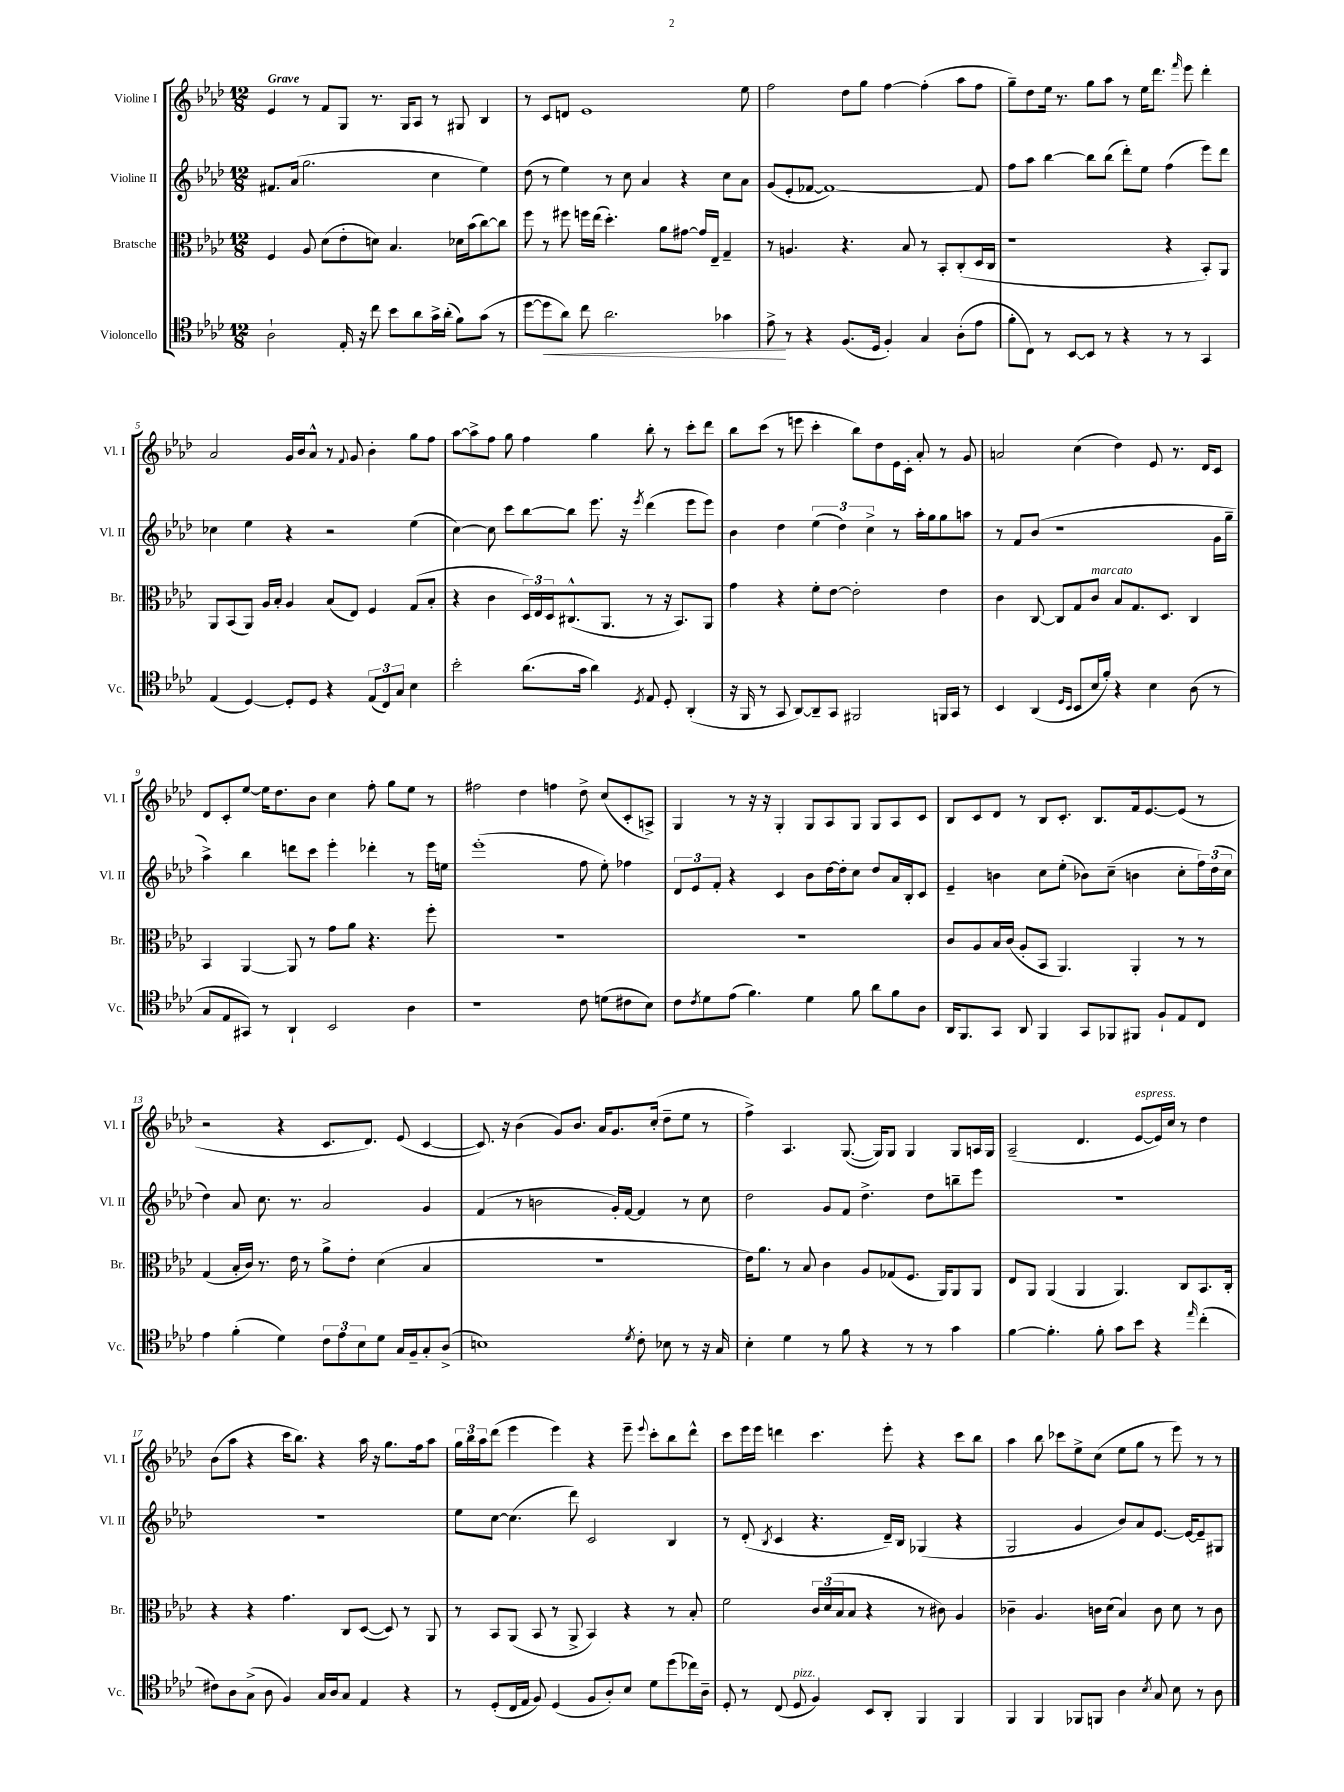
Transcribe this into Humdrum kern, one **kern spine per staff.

**kern	**kern	**kern	**kern
*staff4	*staff3	*staff2	*staff1
*clefC4	*clefC3	*clefG2	*clefG2
*k[b-e-a-d-]	*k[b-e-a-d-]	*k[b-e-a-d-]	*k[b-e-a-d-]
*M12/8	*M12/8	*M12/8	*M12/8
2A-`	4F	8.f#	4e-
.	.	(16a-	.
.	8A-	2.gg	8r
.	(8d-	.	8f
16E-'	8e-'	.	8G
16r	.	.	.
8cc	8d)	.	8.r
8b-	4.B-	.	.
.	.	.	16G
8a-	.	.	8A-
16g^	.	4cc	8r
(16a-'	.	.	.
8f)	16d-	.	8G#
.	(16b-	.	.
(8g	[8cc)	4ee-)	4B-
8r	8cc]	.	.
=	=	=	=
[8dd-	8ff	(8dd-	8r
8dd-]	8r	8r	8c
8a-)	8ff#	4ee-)	8d
8cc	16ff	.	1e-
.	(16ee-	.	.
2.a-	4.dd-')	8r	.
.	.	8cc	.
.	.	4a-	.
.	8a-	.	.
.	[8g#	4r	.
.	16g#]	.	.
.	16E-~	.	.
4g-	4G~	8cc	.
.	.	8a-	8ee-
=	=	=	=
8e-^	8r	(8g	2ff
8r	4.A	8e-'	.
4r	.	[8f-	.
.	.	1f-_)	.
(8.F	4.r	.	8dd-
.	.	.	8gg
16D-	.	.	.
4F')	.	.	[4ff
.	8B-	.	.
4G	8r	.	(4ff']
.	8BB-'	.	.
(8A-'	(8C'	.	8aa-
8e-	16D-	8f-]	8ff
.	16C	.	.
=	=	=	=
8f'	1r	8ff	8gg~)
8C)	.	8aa-	8dd-
8r	.	[4bb-	16ee-
.	.	.	8.r
[8BB-	.	.	.
8BB-]	.	8bb-]	8gg
8r	.	(8bb-	8aa-
4r	.	8ddd-')	8r
.	.	8ee-	16ee-
.	.	.	8.ddd-
8r	4r	(4ff	.
.	.	.	16qqfff
8r	.	.	8eee-
4GG	8BB-')	8eee-)	4ddd-'
.	8AA-	8ddd-	.
=	=	=	=
(4E-	8AA-	4cc-	2a-
.	(8BB-	.	.
[4D-)	8AA-)	4ee-	.
.	16A-	.	.
.	16B-'	.	.
8D-']	4A-	4r	16g
.	.	.	16b-
8D-	.	.	8a-^^
4r	(8B-	2r	8r
.	.	.	8qqf
.	8E-)	.	8g
(12E-	4F	.	4b-'
12C)	.	.	.
12G	.	.	.
4B-	(8G	(4ee-	8gg
.	8B-'	.	8ff
=	=	=	=
2b-'	4r	[4cc)	[8aa-
.	.	.	8aa-^]
.	4c	8cc]	8ff
.	.	8ccc	8gg
(8.a-	24D-)	[8bb-	4ff
.	24E-	.	.
.	24D-	.	.
.	(8.C#^^	8bb-]	.
16g	.	.	.
4a-)	.	8.eee-	4gg
.	8.AA-	.	.
.	.	16r	.
8qD-	.	8qeee-	.
8E-	8r	(4ddd-	8bb-'
8D-'	16r	.	8r
.	8.BB-)	.	.
(4AA-'	.	8eee-	8ccc'
.	8AA-	8eee-)	8ddd-
=	=	=	=
16r	4g	4b-	8bb-
16FF	.	.	.
8r	.	.	(8ccc
8GG	4r	4dd-	8r
[8AA-)	.	.	8eee
8AA-~]	8f'	(6ee-	4ccc'
8GG	[8e-	.	.
.	.	6dd-)	.
2FF#	2e-']	.	8bb-)
.	.	6cc^	.
.	.	.	8dd-
.	.	8r	16e-
.	.	.	16c'
.	.	16aa-'	8a-'
.	.	16gg	.
16FF	4e-	8gg	8r
16GG	.	.	.
8r	.	8aa	8g
=	=	=	=
4BB-	4c	8r	2a
.	.	8f	.
(4AA-	[8C	(8b-	.
.	8C]	1r	.
16qqD-	.	.	.
16qqBB-	.	.	.
8BB-	8G	.	(4cc
16B-	8c	.	.
16f')	.	.	.
4r	8B-	.	4dd-)
.	8.G	.	.
4B-	.	.	8e-
.	8.D-	.	.
.	.	.	8.r
(8A-	4C	.	.
.	.	.	16d-
8r	.	16g	8c
.	.	16gg~	.
=	=	=	=
8G	4BB-	4aa-^)	8d-
8E-	.	.	8c'
8GG#)	[4AA-	4bb-	[8ee-
8r	.	.	16ee-]
.	.	.	8.dd-
4AA-`	8AA-]	8ddd	.
.	8r	8ccc	8b-
2BB-	8g	4eee-'	4cc
.	8a-	.	.
.	4.r	4ddd-'	8ff'
.	.	.	8gg
4A-	.	8r	8ee-
.	8ff'	16eee-	8r
.	.	16ee	.
=	=	=	=
1r	1.r	(1eee-'	2ff#
.	.	.	4dd-
.	.	.	4ff
8c	.	8ff	8dd-^
(8d	.	8ee-')	(8cc
8c#	.	4ff-	8c'
8B-)	.	.	8A^)
=	=	=	=
8c	1.r	12d-	4G
.	.	12e-	.
8qc	.	.	.
8d-	.	.	.
.	.	12f'	.
(8e-	.	4r	8r
4.f)	.	.	16r
.	.	.	16r
.	.	4c	4G'
4d-	.	8b-	8G
.	.	[16dd-	8A-
.	.	16dd-']	.
8f	.	8cc	8G
8a-	.	8dd-	8G
8f	.	16a-	8A-
.	.	16B-'	.
8A-	.	8c	8c
=	=	=	=
16AA-	8c	4e-~	8B-
8.FF	.	.	.
.	8A-	.	8c
8GG	16B-	4b	8d-
.	(16c	.	.
8AA-	8A-'	.	8r
4FF	8BB-	8cc	8B-
.	4.AA-)	(8ee-'	8.c'
8GG	.	8b-)	.
.	.	.	8.B-
8FF-	.	(8cc~	.
8FF#	4AA-'	4b	16f
.	.	.	[8.e-
8F`	.	.	.
8E-	8r	8cc'	(8e-]
8C	8r	24ff)	8r
.	.	(24dd-	.
.	.	24cc	.
=	=	=	=
4e-	(4G	4dd-)	2r
(4f'	16B-'	8a-	.
.	16c)	.	.
.	8.r	8.cc	.
4d-)	.	.	4r
.	16e-	8.r	.
.	8r	.	.
12c	8a-^	2a-	8.c
12e-	.	.	.
.	8e-'	.	.
12B-	.	.	.
.	.	.	8.d-)
8d-	(4d-	.	.
16G	.	.	(8e-
16F~	.	.	.
8G'	4B-	4g	[4c
(8A-^	.	.	.
=	=	=	=
1B)	1.r	(4f	8.c])
.	.	.	16r
.	.	8r	(4b-
.	.	2b	.
.	.	.	8g)
.	.	.	8.b-
.	.	.	16a-
.	.	16g')	8.g
.	.	[16f	.
8qd-	.	.	.
8c'	.	4f]	.
.	.	.	(16cc'
8B-	.	.	8dd-~
8r	.	8r	8ee-
16r	.	8cc	8r
16G	.	.	.
=	=	=	=
4B-'	16e-)	2dd-	4ff^)
.	8.a-	.	.
4d-	8r	.	4.A-
.	8B-	.	.
8r	4c	8g	.
8f	.	8f	([8.G
4r	8A-	4.dd-^	.
.	.	.	16G])
.	(8G-	.	8G
8r	8.F	.	4G
8r	.	8dd-	.
.	16AA-)	.	.
4g	8AA-	8bb~	8G
.	8AA-	8eee-	16A
.	.	.	16G
=	=	=	=
[4f	8E-	1.r	(2A-~
.	8AA-	.	.
4.f']	(4AA-	.	.
.	4AA-	.	4.d-
8f'	.	.	.
8g	4.AA-)	.	.
8b-	.	.	[8e-
4r	.	.	16e-])
.	.	.	16cc
.	8C	.	8r
16qqee-	.	.	.
(4cc'	8.BB-	.	4dd-
.	16C'	.	.
=	=	=	=
8c#)	4r	1.r	(8b-
8A-	.	.	8aa-
(8G^	4r	.	4r
8A-	.	.	.
4F)	4.g	.	16ccc
.	.	.	8.bb-)
16G	.	.	4r
16A-	.	.	.
8G	8C	.	.
4E-	([8D-	.	16aa-
.	.	.	16r
.	8D-])	.	8.gg
4r	8r	.	.
.	.	.	16ff
.	8AA-	.	8aa-
=	=	=	=
8r	8r	8ee-	24gg
.	.	.	24bb-
.	.	.	24aa-
(8D-'	8BB-	[8cc	(8ddd-
16C	(8AA-	(4.cc]	4eee-
16E-	.	.	.
8F)	8BB-	.	.
(4D-	8r	.	4eee-)
.	8AA-^	8ddd-)	.
8F	4BB-)	2c	4r
8A-')	.	.	.
8B-	4r	.	8eee-~
.	.	.	8qqeee-
8d-	.	.	8ccc'
(8dd-	8r	4B-	8bb-
16cc-)	8B-'	.	8ddd-^^
16A-~	.	.	.
=	=	=	=
8D-'	2f	8r	8ccc
8r	.	(8d-'	16eee-
.	.	.	16eee-
.	.	8qB-	.
(8C	.	4c	4ddd
8D-	.	.	.
4F)	24c	4.r	4.ccc
.	(24d-	.	.
.	24B-	.	.
.	8B-	.	.
8BB-	4r	.	.
8AA-'	.	16d-~)	8eee-'
.	.	16B-	.
4FF	8r	(4G-	4r
.	8c#)	.	.
4FF	4A-	4r	8ccc
.	.	.	8bb-
=	=	=	=
4FF	4c-~	2G	4aa-
4FF	4.A-	.	8bb-
.	.	.	8ccc-
8FF-	.	4g	8ee-^
8FF	16c	.	(8cc
.	(16d-	.	.
4A-	4B-)	8b-)	8ee-
.	.	8a-	8gg
8qB-	.	.	.
8G	8c	[8.e-	8r
8B-	8d-	.	8eee-)
.	.	16e-_	.
8r	8r	8e-~]	8r
8A-	8c	8G#	8r
==	==	==	==
*-	*-	*-	*-
